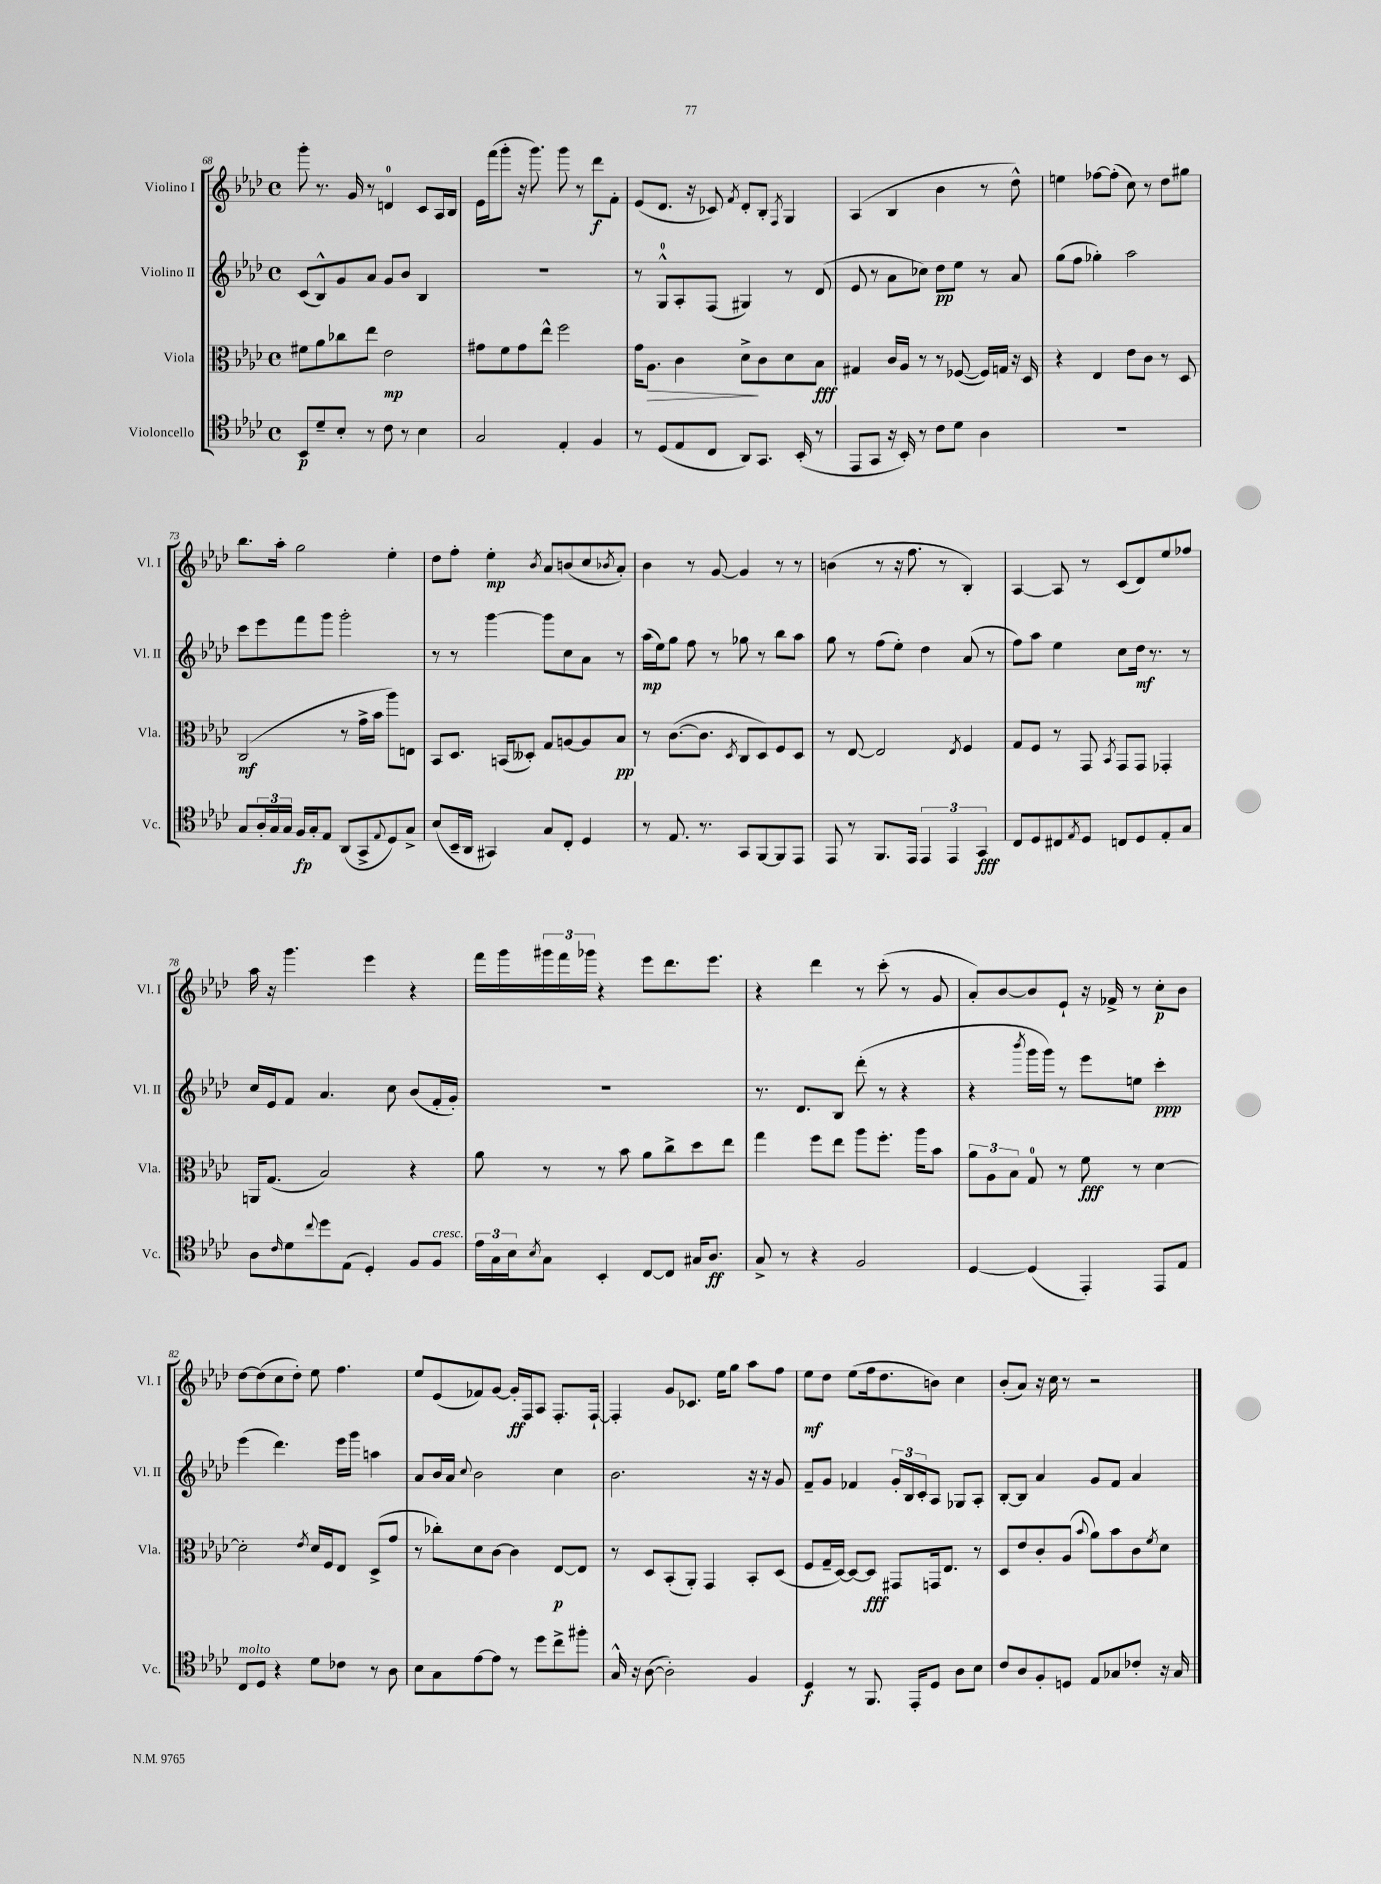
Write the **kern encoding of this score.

**kern	**dynam	**kern	**dynam	**kern	**dynam	**kern	**dynam
*part4	*part4	*part3	*part3	*part2	*part2	*part1	*part1
*staff4	*staff4	*staff3	*staff3	*staff2	*staff2	*staff1	*staff1
*I"Violoncello	*	*I"Viola	*	*I"Violino II	*	*I"Violino I	*
*I'Vc.	*	*I'Vla.	*	*I'Vl. II	*	*I'Vl. I	*
*clefC4	*	*clefC3	*	*clefG2	*	*clefG2	*
*k[b-e-a-d-]	*	*k[b-e-a-d-]	*	*k[b-e-a-d-]	*	*k[b-e-a-d-]	*
*M4/4	*	*M4/4	*	*M4/4	*	*M4/4	*
*met(c)	*	*met(c)	*	*met(c)	*	*met(c)	*
=68	=68	=68	=68	=68	=68	=68	=68
8BB-/L	p	8f#X\L	.	(8c/L	.	8ggg'\	.
8d-~/	.	8a-\	.	8B-^^/)	.	8.r	.
8B-'/J	.	8cc-X\	.	8g/	.	.	.
.	.	.	.	.	.	16g/	.
8r	.	8ee-\J	.	8a-/J	.	8r	.
8c\	.	2e-\	mp	8g/L	.	4dn/	.
8r	.	.	.	8b-/J	.	.	.
4B-\	.	.	.	4B-/	.	8c/L	.
.	.	.	.	.	.	16A-/L	.
.	.	.	.	.	.	16B-/JJ	.
=69	=69	=69	=69	=69	=69	=69	=69
2G/	.	8g#X\L	.	1r	.	16e-\LL	.
.	.	.	.	.	.	(16fff\J	.
.	.	8f\	.	.	.	8ggg'\J	.
.	.	8g#\	.	.	.	16r	.
.	.	.	.	.	.	8.ggg\)	.
.	.	8ee-^^\J	.	.	.	.	.
4E-'/	.	2ff\	.	.	.	8ggg\	.
.	.	.	.	.	.	8r	.
4F/	.	.	.	.	.	8ddd-\L	f
.	.	.	.	.	.	8f'\J	.
=70	=70	=70	=70	=70	=70	=70	=70
8r	.	16g\KL	.	8r	.	(8e-/L	.
!	!	!	!LO:HP:b	!	!	!	!
.	.	8.A-\J	>	.	.	.	.
(8D-/L	.	.	.	8G^^/L	.	8.d-/J	.
8E-/	.	4c\	.	8A-'/	.	.	.
.	.	.	.	.	.	16r	.
8C/J	.	.	.	(8F/J	.	8c-X/)	.
.	.	.	.	.	.	8qf/	.
8AA-/L)	.	8d-^\L	.	4G#X/)	.	8d-'/L	.
8.GG/J	.	8c\	]	.	.	8B-'/J	.
.	.	.	.	.	.	8qF/	.
.	.	8d-\	.	8r	.	4G/	.
(16BB-'/	.	.	.	.	.	.	.
8r	.	8B-\J	fff	(8d-/	.	.	.
=71	=71	=71	=71	=71	=71	=71	=71
8EE-/L	.	4G#X/	.	8e-/	.	(4A-/	.
8GG/J	.	.	.	8r	.	.	.
16r	.	16c/LL	.	8a-\L	.	4B-/	.
16BB-'/)	.	16A-/JJ	.	.	.	.	.
8r	.	8r	.	8cc-X\J)	.	.	.
8c\L	.	8r	.	8dd-\L	pp	4b-\	.
8d-\J	.	([8F-X/	.	8ee-\J	.	.	.
4A-\	.	16F-/LL])	.	8r	.	8r	.
.	.	16Gn/JJ	.	.	.	.	.
.	.	16r	.	8a-/	.	8dd-^^\)	.
.	.	16D-/	.	.	.	.	.
=72	=72	=72	=72	=72	=72	=72	=72
1r	.	4r	.	(8gg\L	.	4een\	.
.	.	.	.	8ff\J	.	.	.
.	.	4E-/	.	4gg-X'\)	.	[8ff-X\L	.
.	.	.	.	.	.	(8ff-'\J]	.
.	.	8e-\L	.	2aa-\	.	8cc\)	.
.	.	8c\J	.	.	.	8r	.
.	.	8r	.	.	.	8dd-\L	.
.	.	8D-/	.	.	.	8gg#X\J	.
!!LO:LB:g=z
=73	=73	=73	=73	=73	=73	=73	=73
8G/L	.	(2C/	mf	8ccc\L	.	8.bb-\L	.
24A-'/L	.	.	.	8eee-\	.	.	.
24G/	.	.	.	.	.	.	.
.	.	.	.	.	.	16aa-'\Jk	.
24G/JJ	.	.	.	.	.	.	.
16F/LL	fp	.	.	8fff\	.	2gg\	.
16G'/J	.	.	.	.	.	.	.
8E-/J	.	.	.	8ggg\J	.	.	.
(8AA-/L	.	8r	.	2ggg'\	.	.	.
8GG^/	.	16g^\LL	.	.	.	.	.
.	.	16b-\JJ	.	.	.	.	.
8qqE-/	.	.	.	.	.	.	.
8D-/)	.	8aa-\L)	.	.	.	4ee-'\	.
8G^/J	.	8En\J	.	.	.	.	.
=74	=74	=74	=74	=74	=74	=74	=74
(8B-/L	.	8BB-/L	.	8r	.	8dd-\L	.
16BB-~/L	.	8.D-/J	.	8r	.	8ff'\J	.
16AA-/JJ	.	.	.	.	.	.	.
4GG#X/)	.	.	.	[4ggg\	.	4ee-'\	mp
.	.	(16BBn/KL	.	.	.	.	.
.	.	8D--X'/J)	.	.	.	.	.
.	.	.	.	.	.	8qb-/	.
8G/L	.	8G/L	.	8ggg\L]	.	8a-/L	.
8C'/J	.	[8An/	.	8cc\	.	(8bn/	.
4D-/	.	8A/]	.	8a-\J	.	8cc/	.
.	.	.	.	.	.	8qb-X/	.
.	.	8B-/J	pp	8r	.	8a-'/J)	.
=75	=75	=75	=75	=75	=75	=75	=75
8r	.	8r	.	(16aa-\LL	mp	4b-\	.
.	.	.	.	16ee-\J)	.	.	.
8.E-/	.	([8.c\L	.	8gg\J	.	.	.
.	.	.	.	8ff\	.	8r	.
8.r	.	8.c\J]	.	.	.	.	.
.	.	.	.	8r	.	[8g/	.
.	.	8qD-/	.	.	.	.	.
8GG/L	.	8C/L	.	8gg-X\	.	4g/]	.
[8FF/	.	8D-/)	.	8r	.	.	.
8FF/]	.	8F/	.	8bb-\L	.	8r	.
8EE-/J	.	8D-/J	.	8aa-\J	.	8r	.
=76	=76	=76	=76	=76	=76	=76	=76
8EE-/	.	8r	.	8gg\	.	(4bn\	.
8r	.	[8E-/	.	8r	.	.	.
8.FF/L	.	2E-/]	.	(8ff\L	.	8r	.
.	.	.	.	8ee-'\J)	.	16r	.
16EE-/Jk	.	.	.	.	.	8.ff\	.
6EE-/	.	.	.	4dd-\	.	.	.
.	.	.	.	.	.	8r	.
6EE-/	.	.	.	.	.	.	.
.	.	8qE-/	.	.	.	.	.
.	.	4F/	.	(8a-/	.	4B-'/)	.
6GG/	fff	.	.	.	.	.	.
.	.	.	.	8r	.	.	.
=77	=77	=77	=77	=77	=77	=77	=77
8C/L	.	8G/L	.	8ff\L)	.	[4A-/	.
8D-/	.	8F/J	.	8aa-\J	.	.	.
8C#X/	.	8r	.	4ee-\	.	8A-/]	.
8qE-/	.	.	.	.	.	.	.
8D-/J	.	8GG/	.	.	.	8r	.
.	.	8qBB-/	.	.	.	.	.
8Cn/L	.	8GG/L	.	8cc\L	.	(8c/L	.
8D-/	.	8GG/J	.	16dd-\Jk	mf	8d-/)	.
.	.	.	.	8.r	.	.	.
8E-'/	.	4GG-X'/	.	.	.	8ee-/	.
8G/J	.	.	.	8r	.	8ff-X/J	.
!!LO:LB:g=z
=78	=78	=78	=78	=78	=78	=78	=78
8A-\L	.	16AAn/KL	.	16cc/LL	.	16aa-\	.
.	.	(8.G/J	.	16e-/J	.	16r	.
16qqc/	.	.	.	.	.	.	.
8d-\	.	.	.	8f/J	.	4.ggg\	.
8qqcc/	.	.	.	.	.	.	.
8dd-\	.	2B-/)	.	4.a-/	.	.	.
(8E-\J	.	.	.	.	.	.	.
4D-'/)	.	.	.	.	.	4eee-\	.
.	.	.	.	8cc\	.	.	.
8F/L	.	4r	.	(8b-/L	.	4r	.
!LO:TX:a:i:t=cresc.	!	!	!	!	!	!	!
8F/J	.	.	.	16f'/L	.	.	.
.	.	.	.	16g'/JJ)	.	.	.
=79	=79	=79	=79	=79	=79	=79	=79
24e-\LL	.	8a-\	.	1r	.	16fff\LL	.
24G\	.	.	.	.	.	.	.
.	.	.	.	.	.	16ggg\	.
24B-\J	.	.	.	.	.	.	.
8qB-/	.	.	.	.	.	.	.
8G\J	.	8r	.	.	.	24ggg#X\	.
.	.	.	.	.	.	24fff\	.
.	.	.	.	.	.	24ggg-X\JJ	.
4BB-'/	.	8r	.	.	.	4r	.
.	.	8b-\	.	.	.	.	.
[8C/L	.	8a-\L	.	.	.	8eee-\L	.
8C/J]	.	8cc^\	.	.	.	8.ddd-\	.
16G#X/KL	.	8dd-\	.	.	.	.	.
8.A-/J	ff	.	.	.	.	8.eee-\J	.
.	.	8ee-\J	.	.	.	.	.
=80	=80	=80	=80	=80	=80	=80	=80
8G^/	.	4gg\	.	8.r	.	4r	.
8r	.	.	.	.	.	.	.
.	.	.	.	8.d-/L	.	.	.
4r	.	8ff\L	.	.	.	4ddd-\	.
.	.	8ee-\J	.	8B-/J	.	.	.
2F/	.	8aa-\L	.	(8ddd-'\	.	8r	.
.	.	8.ff'\J	.	8r	.	(8ccc'\	.
.	.	.	.	4r	.	8r	.
.	.	16aa-\KL	.	.	.	.	.
.	.	8b-\J	.	.	.	8g/	.
=81	=81	=81	=81	=81	=81	=81	=81
[4D-/	.	12a-\L	.	4r	.	8a-'/L)	.
.	.	12A-\	.	.	.	.	.
.	.	.	.	.	.	[8b-/	.
.	.	12B-\J	.	.	.	.	.
.	.	.	.	8qbbb-/	.	.	.
(4D-/]	.	8G/	.	16ggg\LL	.	8b-/]	.
.	.	.	.	16ggg\JJ)	.	.	.
.	.	8r	.	8r	.	8e-`/J	.
4EE-'/)	.	8f\	fff	8eee-\L	.	16r	.
.	.	.	.	.	.	16f-X^/	.
.	.	8r	.	8een\J	.	8r	.
8EE-/L	.	[4d-\	.	4ccc'\	ppp	8cc'\L	p
8E-/J	.	.	.	.	.	8b-\J	.
!!LO:LB:g=z
=82	=82	=82	=82	=82	=82	=82	=82
!LO:TX:a:i:t=molto	!	!	!	!	!	!	!
8C/L	.	2d-'\]	.	(4eee-\	.	[8dd-\L	.
8D-/J	.	.	.	.	.	(8dd-\]	.
4r	.	.	.	4.ddd-\)	.	8cc\	.
.	.	.	.	.	.	8dd-'\J)	.
.	.	8qe-/	.	.	.	.	.
8d-\L	.	16d-/LL	.	.	.	8ee-\	.
.	.	16F/J	.	.	.	.	.
8c-X\J	.	8E-/J	.	16eee-\LL	.	4.ff\	.
.	.	.	.	16ggg\JJ	.	.	.
8r	.	(8D-^/L	.	4aan\	.	.	.
8A-\	.	8g/J	.	.	.	.	.
=83	=83	=83	=83	=83	=83	=83	=83
8B-\L	.	8r	.	8a-/L	.	8ee-/L	.
8G\	.	8cc-X'\L)	.	16b-/L	.	(8e-/	.
.	.	.	.	16a-/JJ	.	.	.
.	.	.	.	8qqcc/	.	.	.
[8e-\	.	8d-\	.	2b-\	.	8f-X/)	.
8e-\J]	.	[8c\J	.	.	.	[8g/J	.
8r	.	4c\]	.	.	.	16g'/LL]	ff
.	.	.	.	.	.	16F/J	.
8dd-\L	.	.	.	.	.	8A-/J	.
8cc^\	.	[8E-/L	p	4cc\	.	8.F'/L	.
8ff#X'\J	.	8E-/J]	.	.	.	.	.
.	.	.	.	.	.	[16F`/Jk	.
=84	=84	=84	=84	=84	=84	=84	=84
16G^^/	.	8r	.	2.b-\	.	4F'/]	.
16r	.	.	.	.	.	.	.
([8A-\	.	8D-/L	.	.	.	.	.
2A-'\])	.	(8BB-'/	.	.	.	8g/L	.
.	.	8AA-'/J)	.	.	.	8.c-X/J	.
.	.	4GG/	.	.	.	.	.
.	.	.	.	.	.	16ee-\KL	.
.	.	.	.	.	.	8gg\J	.
4F/	.	8BB-'/L	.	16r	.	8aa-\L	.
.	.	.	.	16r	.	.	.
.	.	(8D-/J	.	8g/	.	8ff\J	.
=85	=85	=85	=85	=85	=85	=85	=85
4D-/	f	8F/L	.	8f~/L	.	8ee-\L	mf
.	.	16G~/L	.	8g/J	.	8dd-\J	.
.	.	[16D-/JJ)	.	.	.	.	.
8r	.	8D-/L_	.	4f-X/	.	(8ee-\L	.
8.FF/	.	8D-/J]	fff	.	.	16ff\k	.
.	.	.	.	.	.	8.dd-\	.
.	.	8GG#X/L	.	24g'/LL	.	.	.
.	.	.	.	24B-/	.	.	.
16EE-'/KL	.	.	.	.	.	.	.
.	.	.	.	24c'/J	.	.	.
8D-/J	.	16GGn/k	.	8A-/J	.	8bn\J)	.
.	.	8.E-/J	.	.	.	.	.
8A-\L	.	.	.	8G-X/L	.	4cc\	.
8B-\J	.	8r	.	8A-'/J	.	.	.
=86	=86	=86	=86	=86	=86	=86	=86
8c/L	.	8D-/L	.	[8B-'/L	.	(8b-'/L	.
8A-/	.	8e-/	.	8B-/J]	.	8a-/J)	.
8F'/	.	8c'/	.	4a-/	.	16r	.
.	.	.	.	.	.	16cc\	.
8Dn/J	.	(8A-/J	.	.	.	8r	.
.	.	8qqb-/	.	.	.	.	.
8E-/L	.	8a-\L)	.	8g/L	.	2r	.
8G-X/	.	8b-\	.	8f/J	.	.	.
8c-X'/J	.	8c\	.	4a-/	.	.	.
.	.	8qf/	.	.	.	.	.
16r	.	8d-\J	.	.	.	.	.
16G-/	.	.	.	.	.	.	.
==	==	==	==	==	==	==	==
*-	*-	*-	*-	*-	*-	*-	*-
